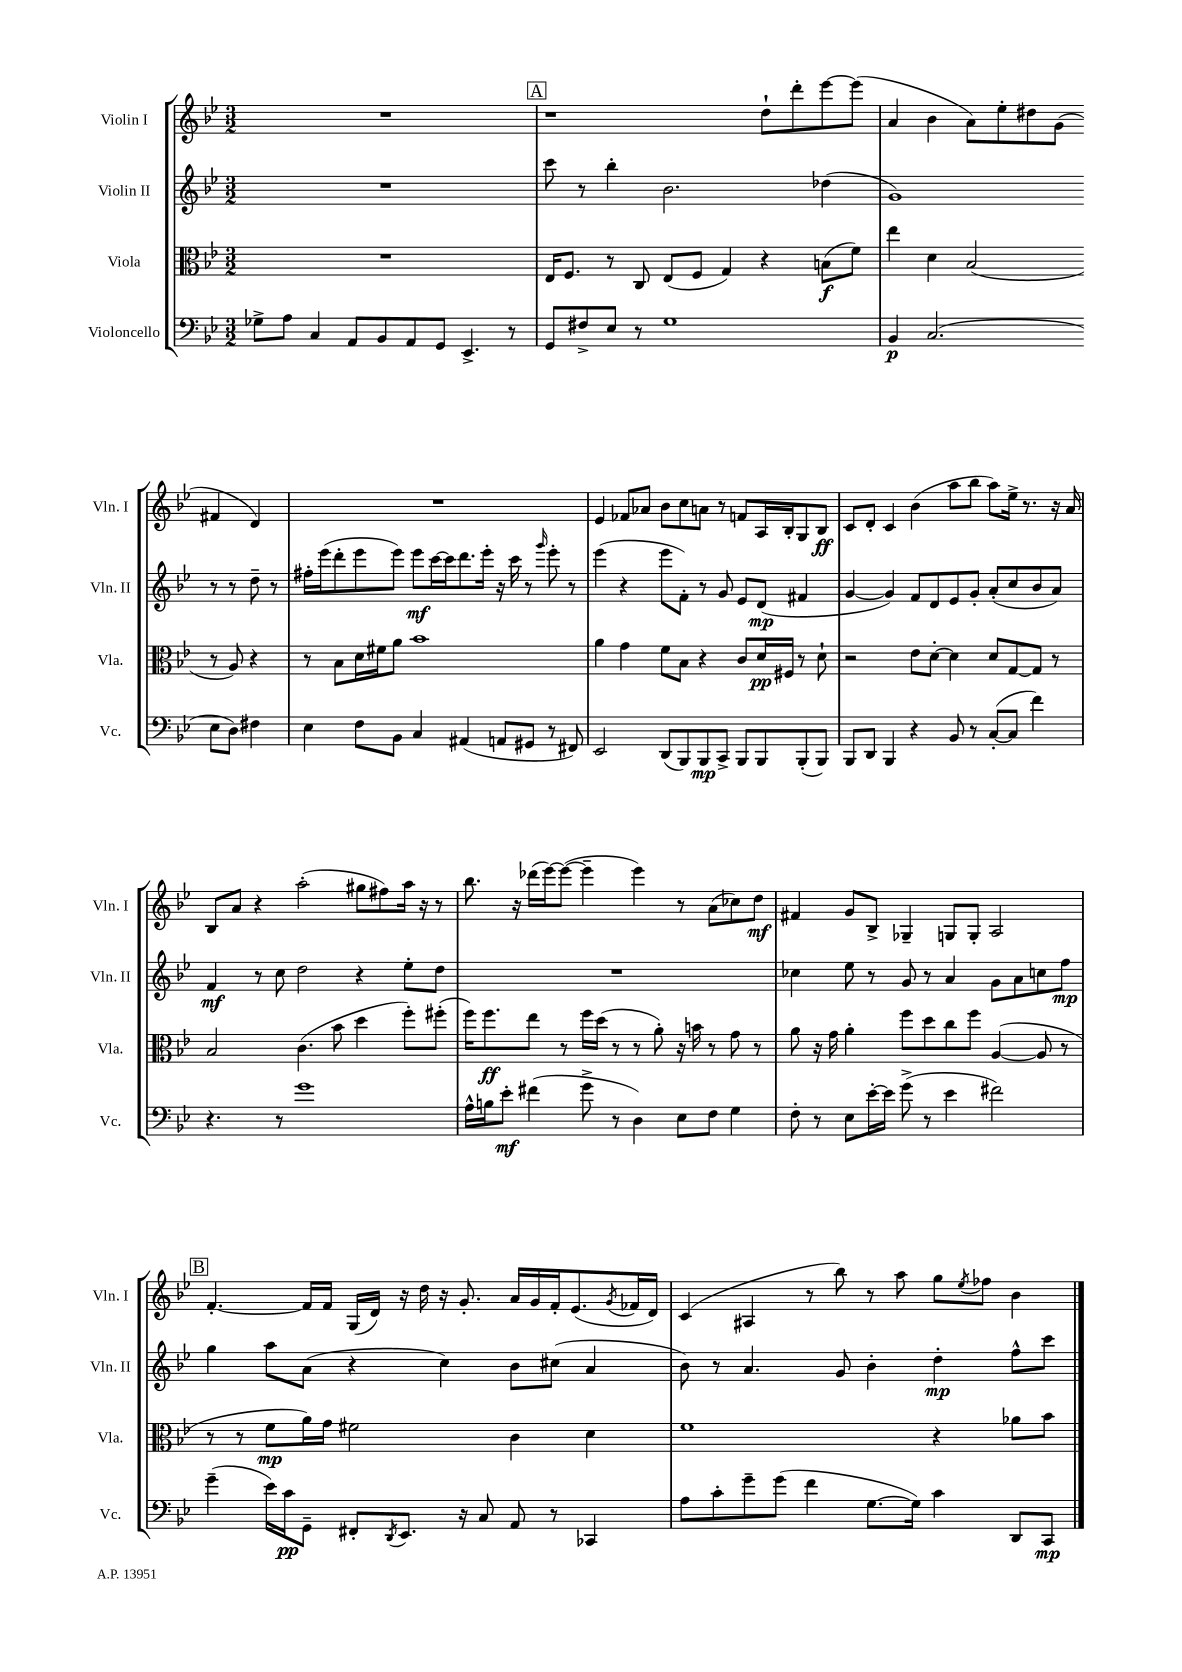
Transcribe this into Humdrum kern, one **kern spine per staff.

**kern	**dynam	**kern	**dynam	**kern	**dynam	**kern	**dynam
*part4	*part4	*part3	*part3	*part2	*part2	*part1	*part1
*staff4	*staff4	*staff3	*staff3	*staff2	*staff2	*staff1	*staff1
*I"Violoncello	*	*I"Viola	*	*I"Violin II	*	*I"Violin I	*
*I'Vc.	*	*I'Vla.	*	*I'Vln. II	*	*I'Vln. I	*
*clefF4	*	*clefC3	*	*clefG2	*	*clefG2	*
*k[b-e-]	*	*k[b-e-]	*	*k[b-e-]	*	*k[b-e-]	*
*M3/2	*	*M3/2	*	*M3/2	*	*M3/2	*
=55	=55	=55	=55	=55	=55	=55	=55
8G-X^\L	.	1.r	.	1.r	.	1.r	.
8A\J	.	.	.	.	.	.	.
4C/	.	.	.	.	.	.	.
8AA/L	.	.	.	.	.	.	.
8BB-/	.	.	.	.	.	.	.
8AA/	.	.	.	.	.	.	.
8GG/J	.	.	.	.	.	.	.
4.EE-^/	.	.	.	.	.	.	.
8r	.	.	.	.	.	.	.
!!LO:REH:place=s1:t=A
=56	=56	=56	=56	=56	=56	=56	=56
8GG/L	.	16E-/KL	.	8ccc\	.	1r	.
.	.	8.F/J	.	.	.	.	.
8F#X^/	.	.	.	8r	.	.	.
8E-/J	.	8r	.	4bb-'\	.	.	.
8r	.	8C/	.	.	.	.	.
1G	.	(8E-/L	.	2.b-\	.	.	.
.	.	8F/J	.	.	.	.	.
.	.	4G/)	.	.	.	.	.
.	.	4r	.	.	.	8dd`\L	.
.	.	.	.	.	.	8ddd'\	.
.	.	(8Bn\L	f	(4dd-X\	.	[8eee-\	.
.	.	8f\J)	.	.	.	(8eee-\J]	.
=57	=57	=57	=57	=57	=57	=57	=57
4BB-/	p	4ee-\	.	1g)	.	4a/	.
(2.C/	.	4d\	.	.	.	4b-\	.
.	.	(2B-/	.	.	.	8a\L)	.
.	.	.	.	.	.	8ee-'\	.
.	.	.	.	.	.	8dd#X\	.
.	.	.	.	.	.	(8g\J	.
8E-\L	.	8r	.	8r	.	4f#X/	.
8D\J)	.	8A/)	.	8r	.	.	.
4F#X\	.	4r	.	8dd~\	.	4d/)	.
.	.	.	.	8r	.	.	.
!!LO:LB:g=z
=58	=58	=58	=58	=58	=58	=58	=58
4E-\	.	8r	.	16ff#X'\LL	.	1.r	.
.	.	.	.	(16eee-\J	.	.	.
.	.	8B-\L	.	8ddd'\	.	.	.
8F\L	.	16d\L	.	8eee-\	.	.	.
.	.	16f#X\J	.	.	.	.	.
8BB-\J	.	8a\J	.	8eee-\J)	.	.	.
4C/	.	1b-	.	8eee-\L	mf	.	.
.	.	.	.	[16ccc\L	.	.	.
.	.	.	.	16ccc\J]	.	.	.
(4AA#X/	.	.	.	8.ddd\	.	.	.
.	.	.	.	16eee-'\Jk	.	.	.
8AAn/L	.	.	.	16r	.	.	.
.	.	.	.	16ccc\	.	.	.
8GG#X/J	.	.	.	8r	.	.	.
.	.	.	.	16qqggg/	.	.	.
8r	.	.	.	8eee-'\	.	.	.
8FF#X/)	.	.	.	8r	.	.	.
=59	=59	=59	=59	=59	=59	=59	=59
2EE-/	.	4a\	.	(4eee-\	.	4e-/	.
.	.	4g\	.	4r	.	8f-X/L	.
.	.	.	.	.	.	8a-X/J	.
(8DD/L	.	8f\L	.	8eee-\L	.	8b-\L	.
8BBB-/)	.	8B-\J	.	8f'\J)	.	8cc\	.
8BBB-/	mp	4r	.	8r	.	8an\J	.
8CC^/J	.	.	.	8g/	.	8r	.
8BBB-/L	.	8c/L	.	8e-/L	.	8fn/L	.
8BBB-/	.	16d/L	pp	(8d/J	mp	16A/L	.
.	.	16F#X/JJ	.	.	.	16B-'/J	.
(8BBB-'/	.	8r	.	4f#X/	.	8G/	.
8BBB-/J)	.	8d`\	.	.	.	8B-/J	ff
=60	=60	=60	=60	=60	=60	=60	=60
8BBB-/L	.	2r	.	[4g/	.	8c/L	.
8DD/J	.	.	.	.	.	8d'/J	.
4BBB-/	.	.	.	4g/])	.	4c/	.
4r	.	8e-\L	.	8f/L	.	(4b-\	.
.	.	[8d'\J	.	8d/	.	.	.
8BB-/	.	4d\]	.	8e-/	.	8aa\L	.
8r	.	.	.	8g'/J	.	8bb-\J	.
([8C'/L	.	8d/L	.	(8a'/L	.	8aa\L)	.
8C/J]	.	[8G/	.	8cc/	.	16ee-^\Jk	.
.	.	.	.	.	.	8.r	.
4f\)	.	8G/J]	.	8b-/	.	.	.
.	.	8r	.	8a/J)	.	16r	.
.	.	.	.	.	.	16a/	.
!!LO:LB:g=z
=61	=61	=61	=61	=61	=61	=61	=61
4.r	.	2B-/	.	4f/	mf	8B-/L	.
.	.	.	.	.	.	8a/J	.
.	.	.	.	8r	.	4r	.
8r	.	.	.	8cc\	.	.	.
1g	.	(4.c\	.	2dd\	.	(2aa'\	.
.	.	8b-\	.	.	.	.	.
.	.	4dd\	.	4r	.	8gg#X\L	.
.	.	.	.	.	.	8ff#X\)	.
.	.	8ff'\L)	.	8ee-'\L	.	16aa\Jk	.
.	.	.	.	.	.	16r	.
.	.	(8ff#X'\J	.	8dd\J	.	8r	.
=62	=62	=62	=62	=62	=62	=62	=62
16A^^\LL	.	16ff\KL)	.	1.r	.	8.bb-\	.
16Bn\J	.	8.ff\	ff	.	.	.	.
8e-'\J	mf	.	.	.	.	.	.
.	.	.	.	.	.	16r	.
(4f#X\	.	8ee-\J	.	.	.	(16ddd-X\LL	.
.	.	.	.	.	.	[16eee-\J)	.
.	.	8r	.	.	.	(8eee-\J_	.
8g^\	.	16ff\LL	.	.	.	4eee-~\]	.
.	.	(16dd\JJ	.	.	.	.	.
8r	.	8r	.	.	.	.	.
4D\)	.	8r	.	.	.	4eee-\)	.
.	.	8a'\)	.	.	.	.	.
8E-\L	.	16r	.	.	.	8r	.
.	.	16bn\	.	.	.	.	.
8F\J	.	8r	.	.	.	(8a\L	.
4G\	.	8g\	.	.	.	8cc-X\)	.
.	.	8r	.	.	.	8dd\J	mf
=63	=63	=63	=63	=63	=63	=63	=63
8F'\	.	8a\	.	4cc-X\	.	4f#X/	.
8r	.	16r	.	.	.	.	.
.	.	16g\	.	.	.	.	.
8E-\L	.	4a'\	.	8ee-\	.	8g/L	.
[16e-'\L	.	.	.	8r	.	8B-^/J	.
16e-\JJ]	.	.	.	.	.	.	.
(8g^\	.	8ff\L	.	8g/	.	4G-X~/	.
8r	.	8dd\	.	8r	.	.	.
4e-\	.	8cc\	.	4a/	.	8Gn/L	.
.	.	8ff\J	.	.	.	8G'/J	.
2f#X\)	.	([4A/	.	8g\L	.	2A/	.
.	.	.	.	8a\	.	.	.
.	.	8A/]	.	8ccn\	.	.	.
.	.	8r	.	8ff\J	mp	.	.
!!LO:LB:g=z
!!LO:REH:place=s1:t=B
=64	=64	=64	=64	=64	=64	=64	=64
(4g~\	.	8r	.	4gg\	.	[4.f'/	.
.	.	8r	.	.	.	.	.
16e-\LL)	.	8f\L	mp	8aa\L	.	.	.
16c\J	pp	.	.	.	.	.	.
8GG~\J	.	16a\L)	.	(8a\J	.	16f/LL]	.
.	.	16g\JJ	.	.	.	16f/JJ	.
8FF#X'/L	.	2f#X\	.	4r	.	(16G/LL	.
.	.	.	.	.	.	16d/JJ)	.
8qDD/	.	.	.	.	.	.	.
8.EE-/J	.	.	.	.	.	16r	.
.	.	.	.	.	.	16dd\	.
.	.	.	.	4cc\)	.	16r	.
16r	.	.	.	.	.	8.g'/	.
8C/	.	.	.	.	.	.	.
8AA/	.	4c\	.	8b-\L	.	16a/LL	.
.	.	.	.	.	.	16g/	.
8r	.	.	.	(8cc#X\J	.	16f'/J	.
.	.	.	.	.	.	(8.e-/	.
4CC-X/	.	4d\	.	4a/	.	.	.
.	.	.	.	.	.	8qg/	.
.	.	.	.	.	.	16f-X/L	.
.	.	.	.	.	.	16d/JJ)	.
=65	=65	=65	=65	=65	=65	=65	=65
8A\L	.	1f	.	8b-\)	.	(4c/	.
8c'\	.	.	.	8r	.	.	.
8g~\	.	.	.	4.a/	.	4A#X/	.
(8g\J	.	.	.	.	.	.	.
4f\	.	.	.	.	.	8r	.
.	.	.	.	8g/	.	8bb-\)	.
[8.G\L	.	.	.	4b-'\	.	8r	.
.	.	.	.	.	.	8aa\	.
16G\Jk])	.	.	.	.	.	.	.
4c\	.	4r	.	4dd'\	mp	8gg\L	.
.	.	.	.	.	.	8qee-/	.
.	.	.	.	.	.	8ff-X\J	.
8DD/L	.	8a-X\L	.	8ff^^\L	.	4b-\	.
8CC/J	mp	8b-\J	.	8ccc\J	.	.	.
==	==	==	==	==	==	==	==
*-	*-	*-	*-	*-	*-	*-	*-
